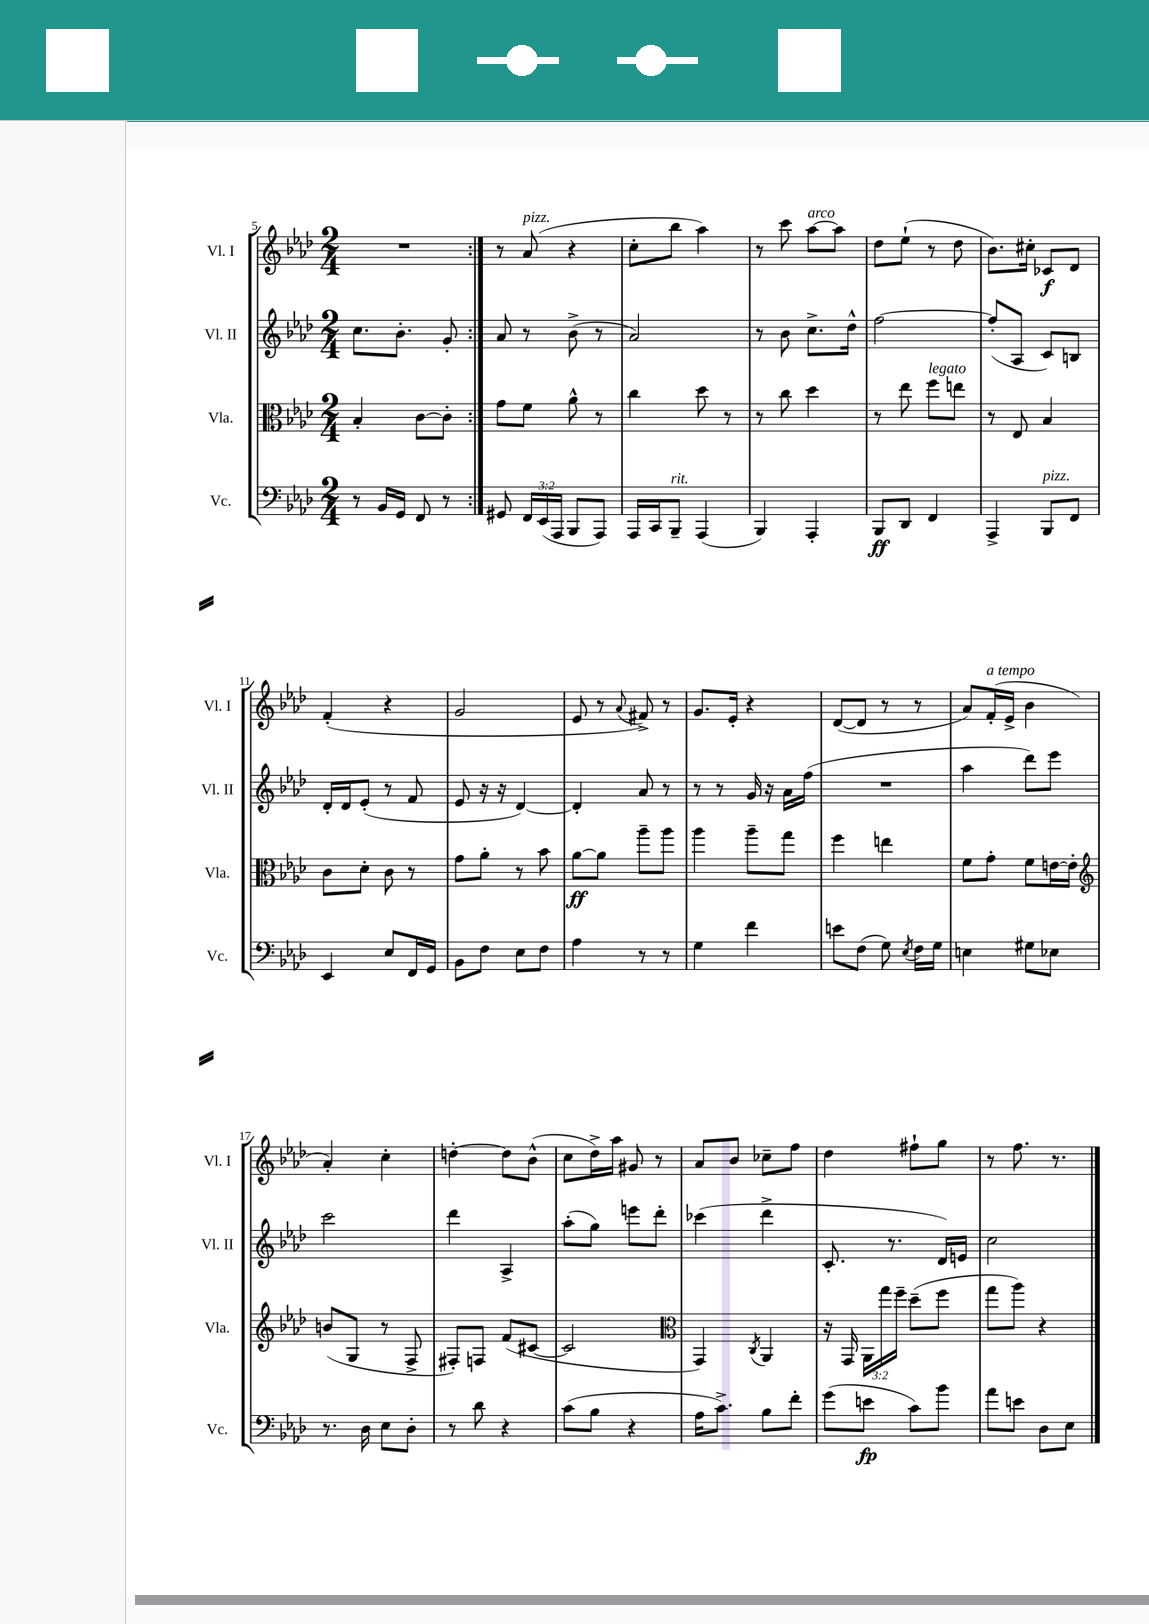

**kern	**kern	**kern	**kern
*staff4	*staff3	*staff2	*staff1
*clefF4	*clefC3	*clefG2	*clefG2
*k[b-e-a-d-]	*k[b-e-a-d-]	*k[b-e-a-d-]	*k[b-e-a-d-]
*M2/4	*M2/4	*M2/4	*M2/4
8r	4B-'	8.cc	2r
16BB-	.	.	.
16GG	.	8.b-'	.
8FF	[8c	.	.
8r	8c']	8g'	.
=:|!	=:|!	=:|!	=:|!
8GG#	8g	8a-	8r
24FF	8f	8r	(8a-
(24EE-	.	.	.
24AAA-	.	.	.
8BBB-	8a-^^	(8b-^	4r
8AAA-)	8r	8r	.
=	=	=	=
16AAA-	4cc	2a-)	8cc'
16CC	.	.	.
8BBB-~	.	.	8bb-
(4AAA-	8dd-	.	4aa-)
.	8r	.	.
=	=	=	=
4BBB-)	8r	8r	8r
.	8cc	8b-	8ccc
4AAA-'	4dd-	8.cc^	[8aa-
.	.	.	8aa-]
.	.	16dd-^^	.
=	=	=	=
8BBB-	8r	[2ff	8dd-
8DD-	8ee-	.	(8ee-`
4FF	8ff	.	8r
.	8ee	.	8dd-
=	=	=	=
4AAA-^	8r	(8ff']	8.b-)
.	8E-	8A-	.
.	.	.	16cc#'
8BBB-	4B-	8c)	8c-
8FF	.	8B	8d-
=	=	=	=
4EE-	8c	16d-'	(4f'
.	.	16d-	.
.	8d-'	(8e-'	.
8E-	8c	8r	4r
16FF	8r	8f	.
16GG	.	.	.
=	=	=	=
8BB-	8g	8e-	2g
8F	8a-'	16r	.
.	.	16r	.
8E-	8r	[4d-)	.
8F	8b-	.	.
=	=	=	=
4A-	[8a-	4d-']	8e-
.	8a-]	.	8r
.	.	.	8qqa-
8r	8aa-~	8a-	8f#^)
8r	8aa-	8r	8r
=	=	=	=
4G	4aa-	8r	8.g
.	.	8r	.
.	.	.	16e-'
4f	8aa-~	16g	4r
.	.	16r	.
.	8gg	16a-	.
.	.	(16ff	.
=	=	=	=
8e	4ff	2r	([8d-
(8F	.	.	8d-]
8G)	4ee	.	8r
8qE-	.	.	.
16F	.	.	8r
16G	.	.	.
=	=	=	=
4E	8f	4aa-	8a-)
.	8g'	.	(16f'
.	.	.	16e-^
8G#	8f	8ddd-)	4b-
8E-	[16e	8eee-	.
.	16e']	.	.
=	=	=	=
*	*clefG2	*	*
8.r	(8b	2ccc	4a-')
.	8G	.	.
16D-	.	.	.
8E-	8r	.	4cc'
8D-'	8F^	.	.
=	=	=	=
8r	8F#')	4ddd-	[4dd'
8d-	8F	.	.
4r	(8f	4A-^	8dd]
.	[8c#	.	(8b-^^
=	=	=	=
(8c	2c#]	(8aa-'	8cc
8B-	.	8gg)	16dd-^)
.	.	.	16aa-
4r	.	8eee	8g#
.	.	8ddd-'	8r
=	=	=	=
*	*clefC3	*	*
16A-	4GG)	(4ccc-	8a-
8.c^)	.	.	.
.	.	.	8b-
.	8qC	.	.
8B-	4AA-	4ddd-^	8cc-~
8f'	.	.	8ff
=	=	=	=
(8g	16r	8.c'	4dd-
.	16GG	.	.
8e	24AA-	.	.
.	24gg	.	.
.	.	8.r	.
.	24ff~	.	.
8c)	(8dd-~	.	8ff#`
8b-	8ff	16d-)	8gg
.	.	16e	.
=	=	=	=
8a-	8gg	2cc	8r
8e	8aa-)	.	8.ff
8D-	4r	.	.
.	.	.	8.r
8E-	.	.	.
==	==	==	==
*-	*-	*-	*-
